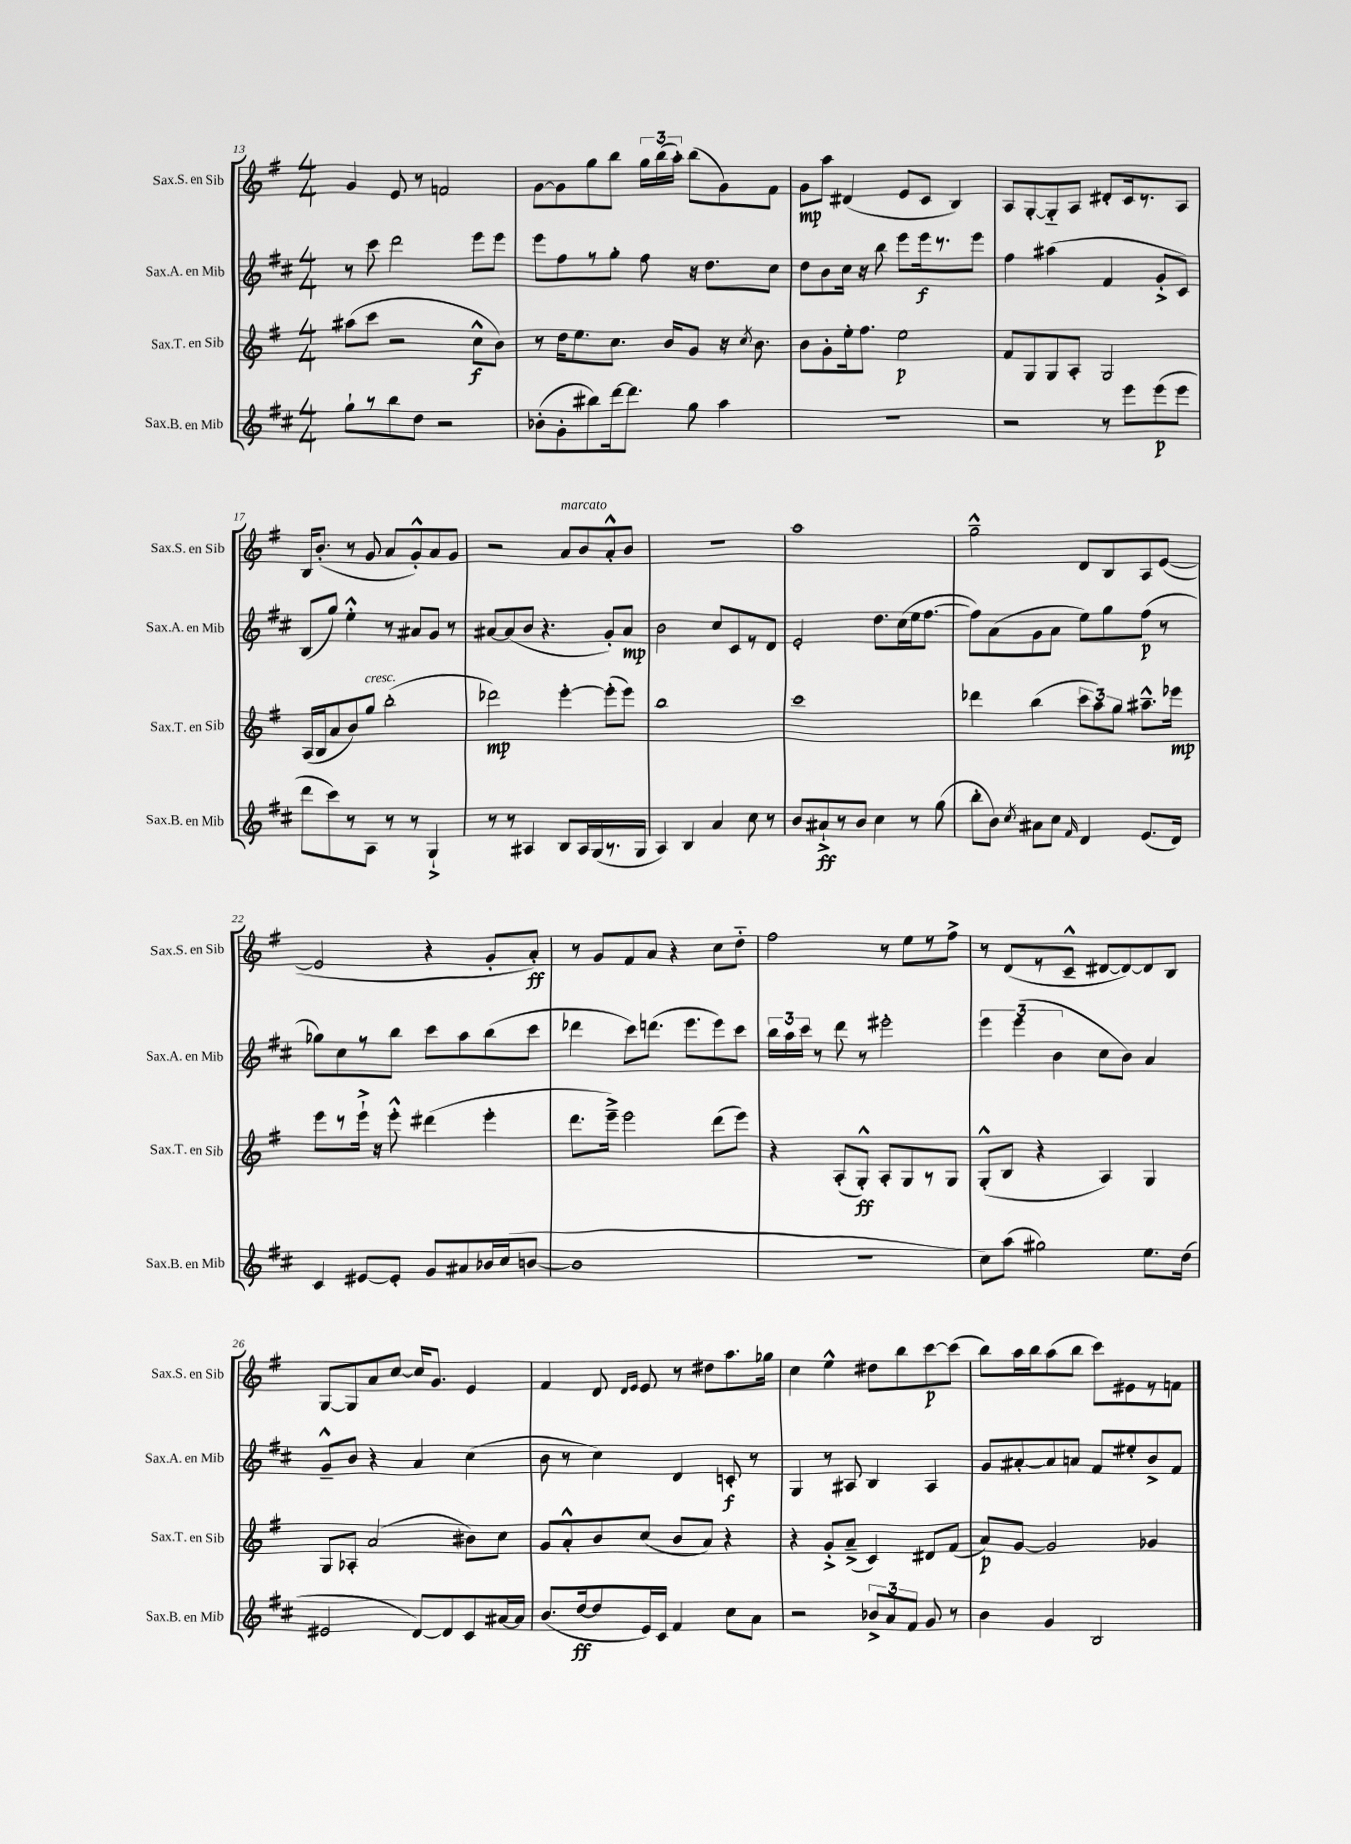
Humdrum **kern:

**kern	**kern	**kern	**kern
*staff4	*staff3	*staff2	*staff1
*clefG2	*clefG2	*clefG2	*clefG2
*k[f#c#]	*k[f#]	*k[f#c#]	*k[f#]
*M4/4	*M4/4	*M4/4	*M4/4
8gg`\L	(8aa#\L	8r	4g/
8r	8ccc\J	8ccc#\	.
8bb\	2r	2ddd\	8e/
8dd\J	.	.	8r
2r	.	.	2f/
.	8cc^^\L	8eee\L	.
.	8b\J)	8eee\J	.
=	=	=	=
(8b-'\L	8r	8eee\L	[8g\L
8g'\	16dd\LK	8ff#\	8g\]
.	8.ee\	.	.
8bb#\)	.	8r	8gg\
[16ddd\k	8.cc\J	8gg'\J	8bb\J
8.ddd\]J	.	.	.
.	.	8ff#\	24gg\LL
.	.	.	(24bb\
.	16b/LK	.	.
.	.	.	24aa'\JJ)
8gg\	8g/J	16r	(8bb\L
.	.	8.dd\L	.
4aa\	16r	.	8g\)
.	8qcc/	.	.
.	8.b\	.	.
.	.	8cc#\J	8f#\J
=	=	=	=
1r	8b\L	8dd\L	8g\L
.	8g'\	8b\	8aa\J
.	16ee'\k	16cc#\Jk	(4d#/
.	8.ff#\J	16r	.
.	.	8bb\	.
.	2ee\	8eee\L	8e/L
.	.	16eee\k	8c/J
.	.	8.r	.
.	.	.	4B/)
.	.	8eee\J	.
=	=	=	=
2r	8f#/L	4ff#\	8A/L
.	8G/	.	[8G'/
.	8G/	(4aa#\	8G'~/]
.	8A'/J	.	8A/J
8r	2G/	4f#/	8d#'/L
8eee\L	.	.	16c/k
.	.	.	8.r
(8eee\	.	8g'^/L	.
8eee\J	.	8c#/J)	8A/J
=	=	=	=
8ddd\L	(16A/LL	(8B/L	16B/LK
.	16B/J	.	(8.b'/J
8ccc#\)	8a/	8gg/J)	.
8r	8b/)	4ee'^^\	8r
8A\J	8gg/J	.	8g/
8r	(2bb'\	8r	8a/L
8r	.	8a#/L	8g'^^/)
4G`^/	.	8g/J	8a/
.	.	8r	8g/J
=	=	=	=
8r	2ddd-\)	[8a#/L	2r
8r	.	(8a#/]	.
4A#/	.	8b/J	.
.	.	4.r	.
8B/L	[4eee'\	.	8a/L
16A#/L	.	.	8b/
(16G/	.	.	.
8.r	(8eee'\]L	8g'/L)	8a'^^/
.	8eee\J)	8a#/J	8b/J
16G/JJ	.	.	.
=	=	=	=
4A/)	1bb	2b\	1r
4B/	.	.	.
4a/	.	8cc#/L	.
.	.	8c#/	.
8cc#\	.	8r	.
8r	.	8d/J	.
=	=	=	=
8b/L	1ccc	2e'/	1aa
8a#`^/	.	.	.
8r	.	.	.
8b/J	.	.	.
4cc#\	.	8.dd\L	.
.	.	(16cc#\L	.
8r	.	16ee\J	.
.	.	[8.ff#\J	.
(8gg\	.	.	.
=	=	=	=
8bb'\L	4ddd-\	8ff#\]L)	2gg~^^\
8b\J)	.	(8a\	.
8qcc#/	.	.	.
8a#\L	(4bb\	8g\	.
8cc#\J	.	8a\J	.
16qqf#/	.	.	.
4d/	12ccc\L	8ee\L)	8d/L
.	12aa\)	.	.
.	.	8gg\	8B/
.	12gg\J	.	.
(8.e/L	8.aa#~^^\L	(8ff#\J	8A/
.	.	8r	([8e/J
16d/Jk)	16eee-\Jk	.	.
=	=	=	=
4c#/	8eee\L	8gg-\L)	2e/]
.	8r	8cc#\	.
[8e#/L	16eee`^\Jk	8r	.
.	16r	.	.
8e#'/]J	8eee'^^\	8bb\J	.
8g/L	(4ddd#\	8ccc#\L	4r
8a#/	.	8aa\	.
16b-/L	4eee'\	(8bb\	8g'/L
(16cc#/J	.	.	.
[8b/J	.	8ccc#\J	8a'/J)
=	=	=	=
1b]	8.ddd\L	4ddd-\	8r
.	.	.	8g/L
.	16eee~^\Jk)	.	.
.	2eee\	8ccc#\L)	8f#/
.	.	(8.ddd\J	8a/J
.	.	.	4r
.	.	8.eee\L	.
.	(8ddd\L	8eee\)	8cc\L
.	8eee\J)	8ccc#\J	8dd'~\J
=	=	=	=
1r	4r	24bb\LL	2ff#\
.	.	24aa\	.
.	.	24ccc#\JJ	.
.	.	8r	.
.	(8A'/L	8ddd\	.
.	8G'^^/J)	8r	.
.	8A'/L	2eee#'\	8r
.	8G/	.	8ee\L
.	8r	.	8r
.	8G/J	.	8ff#^\J
=	=	=	=
8cc#\L)	(8G'^^/L	6eee\	8r
(8aa\J	8B/J	.	(8d/L
.	.	(6eee\	.
2gg#\)	4r	.	8r
.	.	6b\	.
.	.	.	8c~^^/J
.	4A/)	8cc#\L	[8d#/L
.	.	8b\J)	8d#/_)
8.ee\L	4G/	4a/	8d#/]
.	.	.	8B/J
(16dd\Jk	.	.	.
=	=	=	=
2e#/	8G/L	8g~^^/L	[8G/L
.	8A-'/J	8b/J	8G/]
.	(2a/	4r	8a/
.	.	.	[8cc/J
[8d/L)	.	4a/	16cc/]LK
.	.	.	8.g/J
8d/]	.	.	.
8c#/	8b#\L)	(4cc#\	4e/
[16a#/L	8cc\J	.	.
16a#/]JJ	.	.	.
=	=	=	=
(8.b/L	8g/L	8b\	4f#/
.	8a'^^/	8r	.
[16dd/k	.	.	.
8dd/]	8b/	4cc#\)	8d/
.	.	.	16qqd/LL
.	.	.	16qqe/JJ
16e/L)	(8cc/J	.	8e/
16c#/JJ	.	.	.
4f#/	8b/L	4d/	8r
.	8a/J)	.	8dd#\L
8cc#\L	4r	8c'/	8.aa\
8a\J	.	8r	.
.	.	.	16gg-\Jk
=	=	=	=
2r	4r	4G/	4cc\
.	8g'^/L	8r	4ee^^\
.	(8a~^/J	8A#/	.
12b-^/L	4c/)	4B/	8dd#\L
12a/	.	.	.
.	.	.	8bb\
12f#/J	.	.	.
8g/	8d#/L	4A#/	[8ccc\
8r	(8f#/J	.	(8ccc\]J
=	=	=	=
4b\	8a/L)	8g/L	8bb\L)
.	[8g/J	[8a#'/	16aa\L
.	.	.	16bb\J
4g/	2g/]	8a#/]	(8aa\
.	.	8a/J	8bb\J
2B/	.	8f#/L	8ccc\L)
.	.	8ee#'/	8e#\
.	4g-/	8b^/	8r
.	.	8f#/J	8f\J
==	==	==	==
*-	*-	*-	*-
